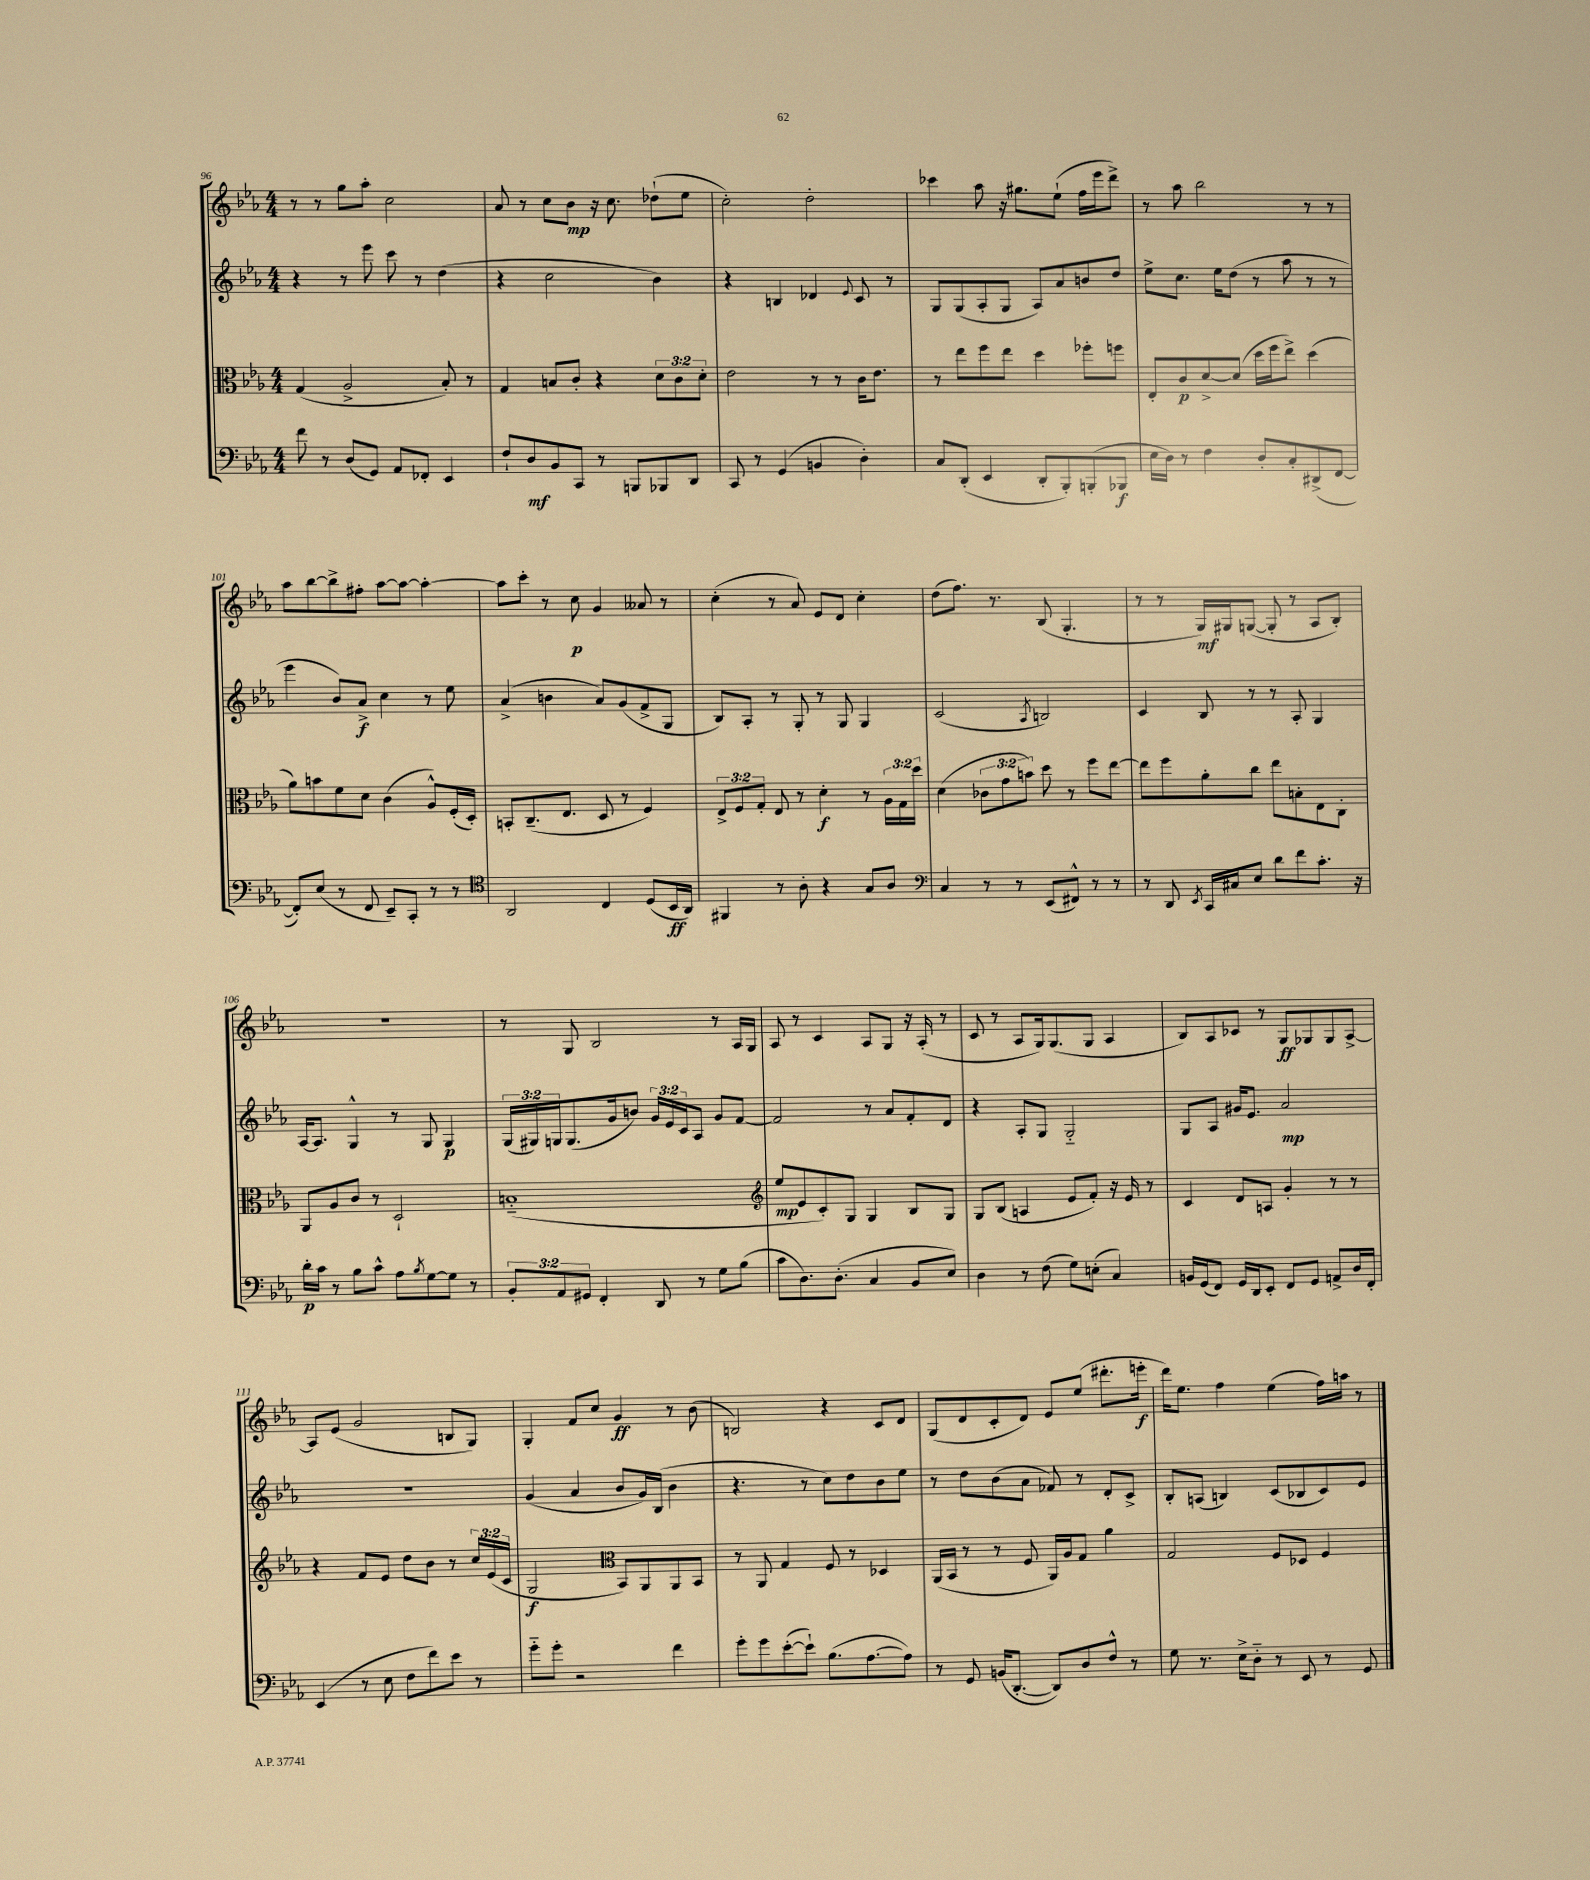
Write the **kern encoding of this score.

**kern	**kern	**kern	**kern
*staff4	*staff3	*staff2	*staff1
*clefF4	*clefC3	*clefG2	*clefG2
*k[b-e-a-]	*k[b-e-a-]	*k[b-e-a-]	*k[b-e-a-]
*M4/4	*M4/4	*M4/4	*M4/4
8f	(4G	4r	8r
8r	.	.	8r
(8D	2A-^	8r	8gg
8GG)	.	8eee-	8aa-'
8AA-	.	8ccc	2cc
8FF-'	.	8r	.
4EE-	8B-')	(4dd	.
.	8r	.	.
=	=	=	=
8F`	4G	4r	8a-
8D	.	.	8r
8BB-	8B	2cc	8cc
8CC	8c'	.	8b-
8r	4r	.	16r
.	.	.	8.cc
8BBB	.	.	.
8BBB-	12d	4b-)	(8dd-`
.	12c	.	.
8DD	.	.	8ee-
.	12d'	.	.
=	=	=	=
8CC	2e-	4r	2cc')
8r	.	.	.
(4GG	.	4B	.
4BB	8r	4d-	2dd'
.	8r	.	.
.	.	8qqe-	.
4D')	16c	8c	.
.	8.e-	.	.
.	.	8r	.
=	=	=	=
8C	8r	8G	4ccc-
(8DD'	8ee-	(8G	.
4EE-	8ff	8A-'	8aa-
.	8ee-	8G	16r
.	.	.	8.gg#
8DD'	4dd	8A-)	.
8BBB-')	.	8a-	(8ee-`
(8BBB'	8ff-'	8b	16ff
.	.	.	16eee-
8BBB-	8ff	8dd	8ddd^)
=	=	=	=
16E-	8E-'	8ee-^	8r
16D)	.	.	.
8r	8c	8.cc	8aa-
4F	[8d^	.	2bb-
.	.	16ee-	.
.	(8d]	(8dd	.
8D'	16dd	8r	.
.	16ff	.	.
8C'	8ee-^)	8aa-	.
(8DD#^	(4dd	8r	8r
[8FF	.	8r	8r
=	=	=	=
8FF'])	8a-)	4eee-	8aa-
(8E-	8b	.	[8bb-
8r	8f	8b-)	8bb-^]
8FF	8d	8a-^	8ff#'
8EE-~)	(4c	4cc	[8aa-
8CC'	.	.	8aa-_
8r	8A-^^)	8r	4aa-'_
8r	(16F'	8ee-	.
.	16D')	.	.
=	=	=	=
*clefC4	*	*	*
2AA-	8BB'	(4a-^	8aa-]
.	(8.C~	.	8ccc'
.	.	4b	8r
.	8.E-	.	.
.	.	.	8cc
4C	8D	8a-)	4g
.	8r	(8g	.
(8D	4F)	8f^	8a--
16BB-	.	8G	8r
16AA-)	.	.	.
=	=	=	=
4FF#	12E-^	8B-)	(4cc'
.	12F	.	.
.	.	8A-'	.
.	12G'	.	.
8r	8E-	8r	8r
8A-'	8r	8G'	8a-)
4r	4d'	8r	8e-
.	.	8G	8d
8G	8r	4G	4cc'
8A-	24A-	.	.
.	24G	.	.
.	24dd	.	.
=	=	=	=
*clefF4	*	*	*
4C	(4d	(2c	(8dd
.	.	.	8.ff)
8r	12c-	.	.
.	.	.	8.r
.	12g	.	.
8r	.	.	.
.	12b)	.	.
.	.	8qA-	.
(8EE-	8dd	2B)	(8B-
8FF#^^)	8r	.	4.G'
8r	8ff	.	.
8r	[8ee-	.	.
=	=	=	=
8r	8ee-]	4c	8r
8DD	8ff	.	8r
8qEE-	.	.	.
16CC	8a-'	8B-	16G)
16C#	.	.	16G#
8E-	8cc	8r	([8G
8d	8ee-	8r	8G']
8f	8B'	8A-'	8r
8.c'	8E-	4G	8A-
.	8C'	.	8B-')
16r	.	.	.
=	=	=	=
16d'	8AA-	[16A-	1r
16c	.	8.A-]	.
8r	8A-	.	.
8B-	8c	4G^^	.
8c^^	8r	.	.
8A-	2D`	8r	.
8qB-	.	.	.
[8G	.	8G	.
8G]	.	4G	.
8r	.	.	.
=	=	=	=
12BB-'	(1B'~	(24G	8r
.	.	24G#)	.
12AA-	.	24G	.
.	.	(8.G	8G
12GG#	.	.	.
4FF'	.	.	2B-
.	.	16g	.
.	.	8b)	.
8DD	.	24g	.
.	.	24e-	.
.	.	24c	.
8r	.	8A-	.
8G	.	8g	8r
(8B-	.	[8f	16A-
.	.	.	16G
=	=	=	=
*	*clefG2	*	*
8c	8ee-	2f]	8A-
8.D)	8e-	.	8r
.	8c')	.	4c
(8.D'	.	.	.
.	8G	.	.
4C	4G	8r	8A-
.	.	8a-	8G
8BB-	8B-	8f'	16r
.	.	.	(16A-'
8E-)	8G	8d	8r
=	=	=	=
4D	8G	4r	8c
.	(8B-	.	8r
8r	4A	8A-'	8A-
(8F	.	8G	16G)
.	.	.	(8.G
8G)	8e-	2G'~	.
(8E'	8f')	.	8G
4C)	16r	.	4A-
.	16e-	.	.
.	8r	.	.
=	=	=	=
16BB	4c	8G	8B-)
(16GG	.	.	.
8FF)	.	8A-	8A-
16GG	8d	16g#	8c-
16DD	.	8.e-	.
8EE-'	8A	.	8r
8FF	4g'	2a-	8G
8GG	.	.	8G-
8AA^	8r	.	8G-
16D	8r	.	[8A-^
16FF'	.	.	.
=	=	=	=
(4EE-	4r	1r	8A-]
.	.	.	(8e-
8r	8f	.	2g
8E-	8e-	.	.
8F	8dd	.	.
8f)	8b-	.	.
8e-	8r	.	8B
8r	24cc	.	8G)
.	(24e-	.	.
.	24c	.	.
=	=	=	=
8g'~	2G	(4g	4G'
8g'	.	.	.
2r	.	4a-	8f
.	.	.	8cc
*	*clefC3	*	*
.	8BB-)	8b-	4g
.	8AA-	16g)	.
.	.	(16B-	.
4f	8AA-	4b-	8r
.	8BB-	.	(8b-
=	=	=	=
8g'	8r	4.r	2B)
8g	8AA-	.	.
([8e-'	4G	.	.
8e-`])	.	8r	.
(8.B-	8F	8cc)	4r
.	8r	8dd	.
[8.A-	.	.	.
.	4D-	8b-	8c
8A-])	.	8ee-	8d
=	=	=	=
8r	(16AA-	8r	(8G
.	16BB-	.	.
8GG	8r	8dd	8d
(16BB	8r	(8b-	8c'
[8.DD'	.	.	.
.	8F	8a-	8d)
8DD])	16AA-)	8f-)	8e-
.	16A-	.	.
8D	8G	8r	(8ee-
8F^^	4a-	8d'	8.ddd#'
8r	.	8c^	.
.	.	.	16eee'
=	=	=	=
8G	2G	8B-'	16ddd)
.	.	.	8.ee-
8.r	.	(8A	.
.	.	4B)	4ff
16E-^	.	.	.
8D'~	.	.	.
8r	8F	(8c	(4ee-
8EE-	8D-	8B-	.
8r	4F	8c)	16ff)
.	.	.	16aa
8GG	.	8e-	8r
==	==	==	==
*-	*-	*-	*-
